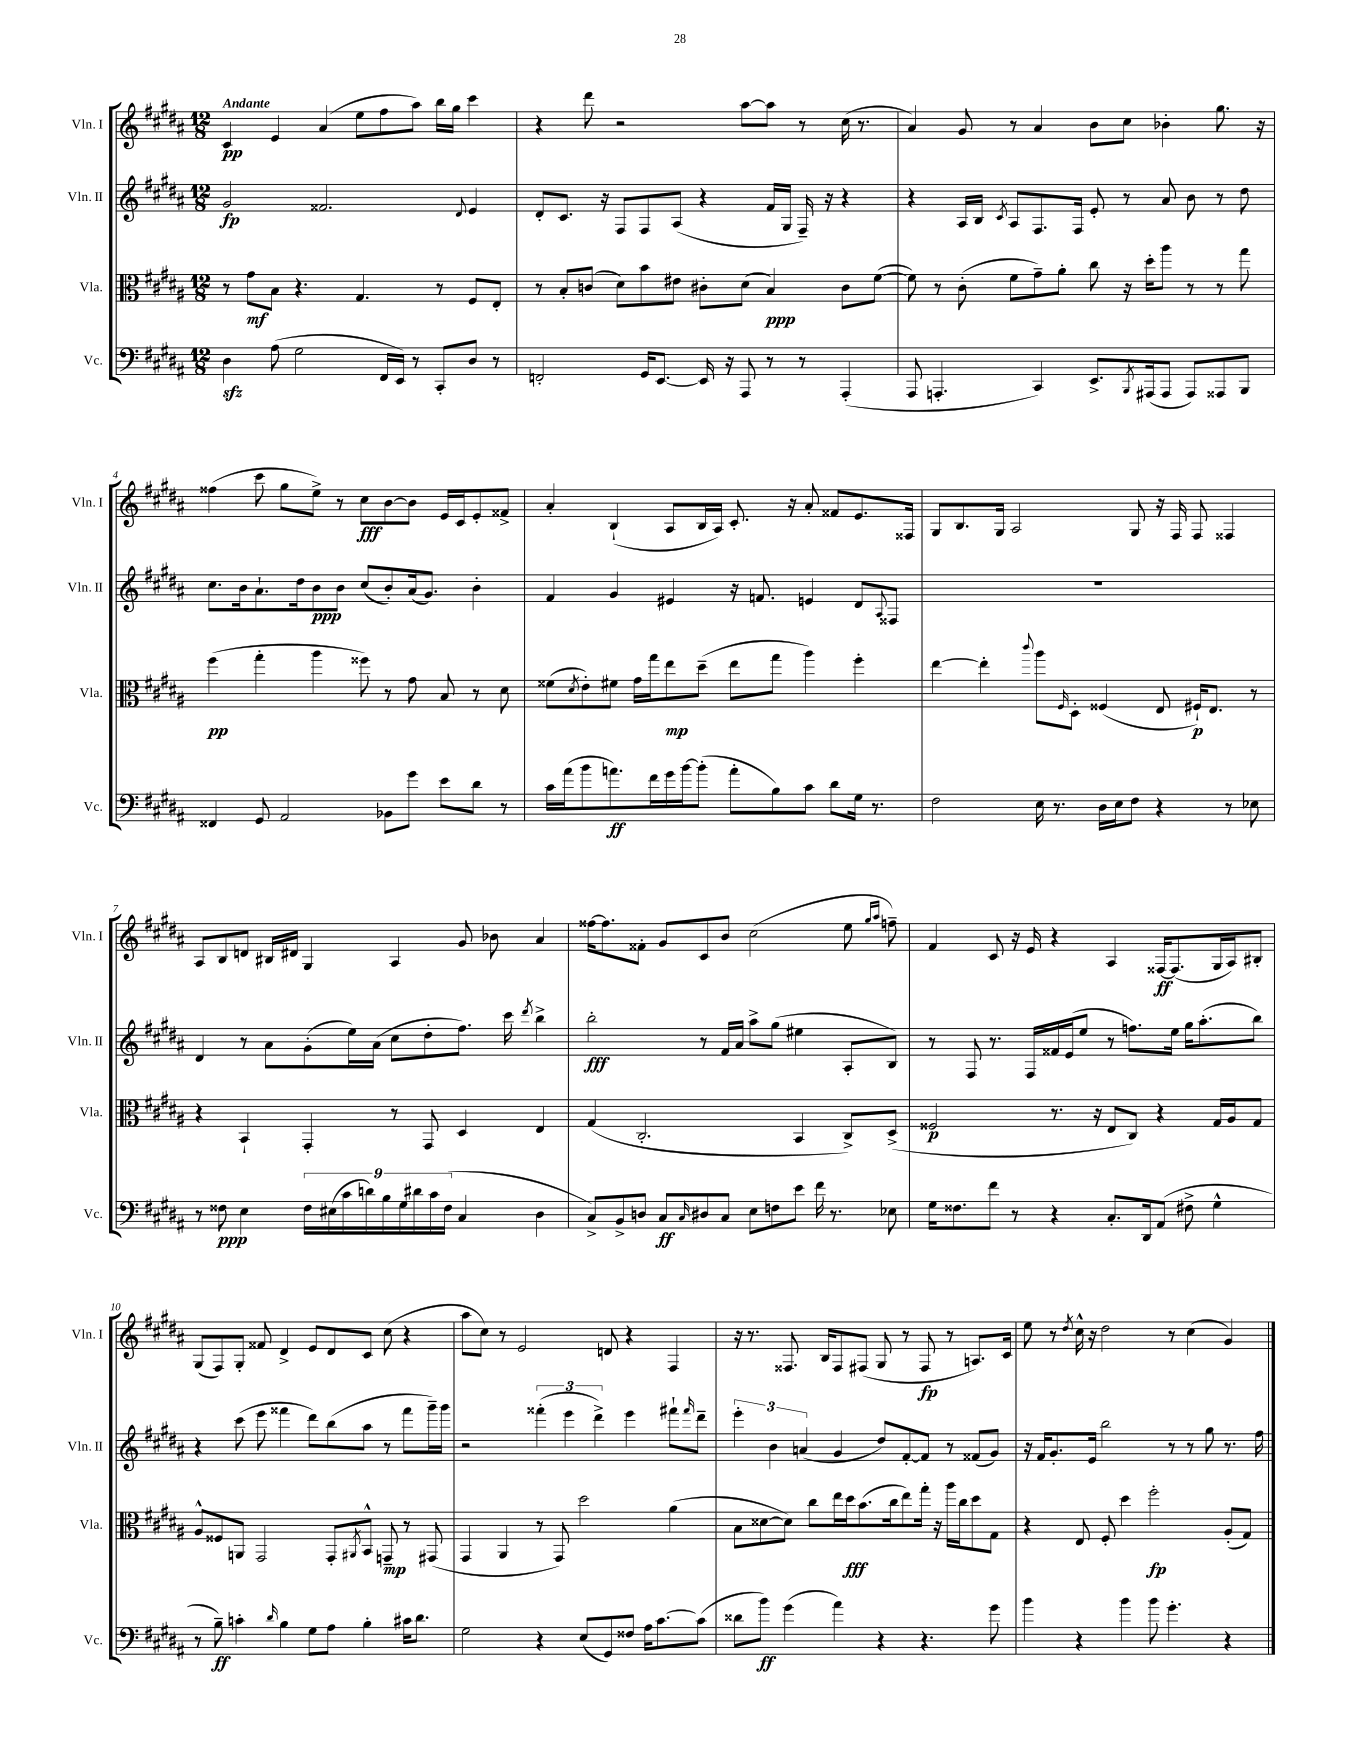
<<
\new StaffGroup <<
\new Staff = "s0" \with { instrumentName = "Vln. I" shortInstrumentName = "Vln. I" } {
    \clef treble \key b \major \numericTimeSignature \time 12/8 \tempo "Andante"
    cis'4\pp e'4 ais'4( e''8 fis''8 ais''8) b''16 gis''16 cis'''4 |
    r4 dis'''8 r2 ais''8~ ais''8 r8 cis''16( r8. |
    ais'4) gis'8 r8 ais'4 b'8 cis''8 bes'4-. gis''8. r16 |
    fisis''4( cis'''8 gis''8 e''8->) r8 cis''8\fff b'8~ b'8 e'16 cis'16 e'8-. fisis'8-> |
    ais'4-. b4-!( ais8 b16 ais16) cis'8.-. r16 ais'8-. fisis'8 e'8. fisis16 |
    gis8 b8. gis16 ais2 gis8 r16 fis16 fis8 fisis4 |
    ais8 b8 d'8 bis16 dis'16 gis4 ais4 gis'8 bes'8 ais'4 |
    fisis''16~ fisis''8. fisis'8-. gis'8 cis'8 b'8 cis''2( e''8 \grace { gis''16 ais''16 } f''8--) |
    fis'4 cis'8 r16 e'16 r4 ais4 fisis16~\ff fisis8.( gis16 ais16) bis8-. |
    gis8( fis8) gis8-. fisis'8 dis'4-> e'8 dis'8 cis'8 cis''8( r4 |
    ais''8 cis''8) r8 e'2 d'8 r4 fis4 |
    r16 r8. fisis8. b16 fisis8 fis8( gis8 r8 fis8\fp r8 a8.) cis'16 |
    e''8 r8 \acciaccatura { dis''8 } cis''16-^ r16 dis''2 r8 cis''4( gis'4) \bar "|." |
}
\new Staff = "s1" \with { instrumentName = "Vln. II" shortInstrumentName = "Vln. II" } {
    \clef treble \key b \major \numericTimeSignature \time 12/8
    gis'2\fp fisis'2. \appoggiatura { dis'8 } e'4 |
    dis'8-. cis'8. r16 fis8 fis8 ais8( r4 fis'16 gis16 fis16--) r16 r4 |
    r4 ais16 b16 \acciaccatura { cis'8 } ais8 fis8. fis16 e'8-. r8 ais'8 b'8 r8 dis''8 |
    cis''8. b'16 ais'8.-! dis''16 b'8\ppp b'8 cis''8( b'8-.) ais'16( gis'8.) b'4-. |
    fis'4 gis'4 eis'4 r16 f'8. e'4 dis'8 \appoggiatura { ais8 } fisis8 |
    R1. |
    dis'4 r8 ais'8 gis'8-.( e''16) ais'16( cis''8 dis''8-. fis''8.) cis'''16 \acciaccatura { dis'''8 } b''4-> |
    b''2-.\fff r8 fis'16 ais'16 ais''8-> gis''8( eis''4 ais8-. b8) |
    r8 fis8 r8. fis16 fisis'16 e'16( e''8 r8 f''8.) e''16 gis''16 ais''8.-.( b''8) |
    r4 cis'''8( e'''8 fisis'''4 dis'''8) b''8( ais''8 r8 fisis'''8 gis'''16--) gis'''16 |
    r2 \tuplet 3/2 { fisis'''4-.( e'''4 dis'''4->) } e'''4 fis'''8-! \grace { fis'''16 } dis'''8-- |
    \tuplet 3/2 { e'''4-. b'4 a'4( } gis'4 dis''8) fis'8~-. fis'8 r8 fisis'8( gis'8) |
    r16 fis'16 gis'8.-. e'16 b''2 r8 r8 gis''8 r8. fis''16 \bar "|." |
}
\new Staff = "s2" \with { instrumentName = "Vla." shortInstrumentName = "Vla." } {
    \clef alto \key b \major \numericTimeSignature \time 12/8
    r8 gis'8\mf b8 r4. gis4. r8 fis8 e8-. |
    r8 b8-. c'8( dis'8) b'8 eis'8 cis'8-. dis'8( b4\ppp) cis'8 fis'8~( |
    fis'8) r8 cis'8-.( fis'8 gis'8--) ais'8-. cis''8 r16 dis''16-. ais''8 r8 r8 gis''8 |
    fis''4\pp( gis''4-. ais''4 fisis''8) r8 gis'8 b8 r8 dis'8 |
    fisis'8( \acciaccatura { dis'8 } e'8-.) fis'8 gis'16 gis''16 e''8\mp dis''8--( e''8 gis''8 ais''4) fis''4-. |
    e''4~ e''4-. \appoggiatura { cis'''8 } ais''8 \grace { fis16 } dis8-. fisis4( e8 fis16-!\p) e8. r8 |
    r4 b,4-! gis,4-. r8 gis,8 dis4 e4 |
    gis4( cis2.-. b,4 cis8->) dis8->( |
    fisis2\p r8. r16 e8 cis8) r4 gis16 ais16 gis8 |
    ais8-^ fisis8 a,8 gis,2 gis,8-. \acciaccatura { ais,8 } b,8-^ g,8--\mp r8 gis,8( |
    gis,4 ais,4 r8 gis,8) dis''2 ais'4( |
    b8 disis'8~ disis'8) cis''8 e''16 dis''16\fff b'8.( cis''16 e''8) gis''16-. r16 ais''16 cis''16 dis''8 gis8 |
    r4 e8 fis8-. dis''4 fis''2-.\fp ais8-.( gis8) \bar "|." |
}
\new Staff = "s3" \with { instrumentName = "Vc." shortInstrumentName = "Vc." } {
    \clef bass \key b \major \numericTimeSignature \time 12/8
    dis4\sfz ais8( gis2 fis,16 e,16) r8 cis,8-. dis8 r8 |
    f,2-. gis,16 e,8.~ e,16 r16 ais,,8 r8 r8 ais,,4-.( |
    ais,,8 a,,4.-. cis,4) e,8.-> \acciaccatura { b,,8 } ais,,16( ais,,8 ais,,8) aisis,,8 b,,8 |
    fisis,4 gis,8 ais,2 bes,8 gis'8 e'8 dis'8 r8 |
    cis'16 ais'16( b'8 a'8.\ff) fis'16 gis'16 b'16~ b'8-.( a'8-. b8) cis'8 dis'8 gis16 r8. |
    fis2 e16 r8. dis16 e16 fis8 r4 r8 ees8 |
    r8 fisis8\ppp e4 \tuplet 9/8 { fisis16 eis16( cis'16 d'16) b16 gis16 dis'16 cis'16 fisis16( } cis4 dis4 |
    cis8->) b,8-> d8 cis8\ff \grace { cis16 } dis8 cis8 e8 f8 e'8 fis'16 r8. ees8 |
    gis16 fisis8. fis'8 r8 r4 cis8.-. dis,16 ais,8( fis8-> gis4-^ |
    r8 b8--\ff) c'4-. \grace { dis'16 } b4 gis8 ais8 b4-. cis'16 dis'8. |
    gis2 r4 e8( gis,8) fisis8 ais16 cis'8.~ cis'8( |
    disis'8 b'8\ff) gis'4( ais'4) r4 r4. gis'8 |
    b'4 r4 b'4 b'8 gis'4.-. r4 \bar "|." |
}
>>
>>
